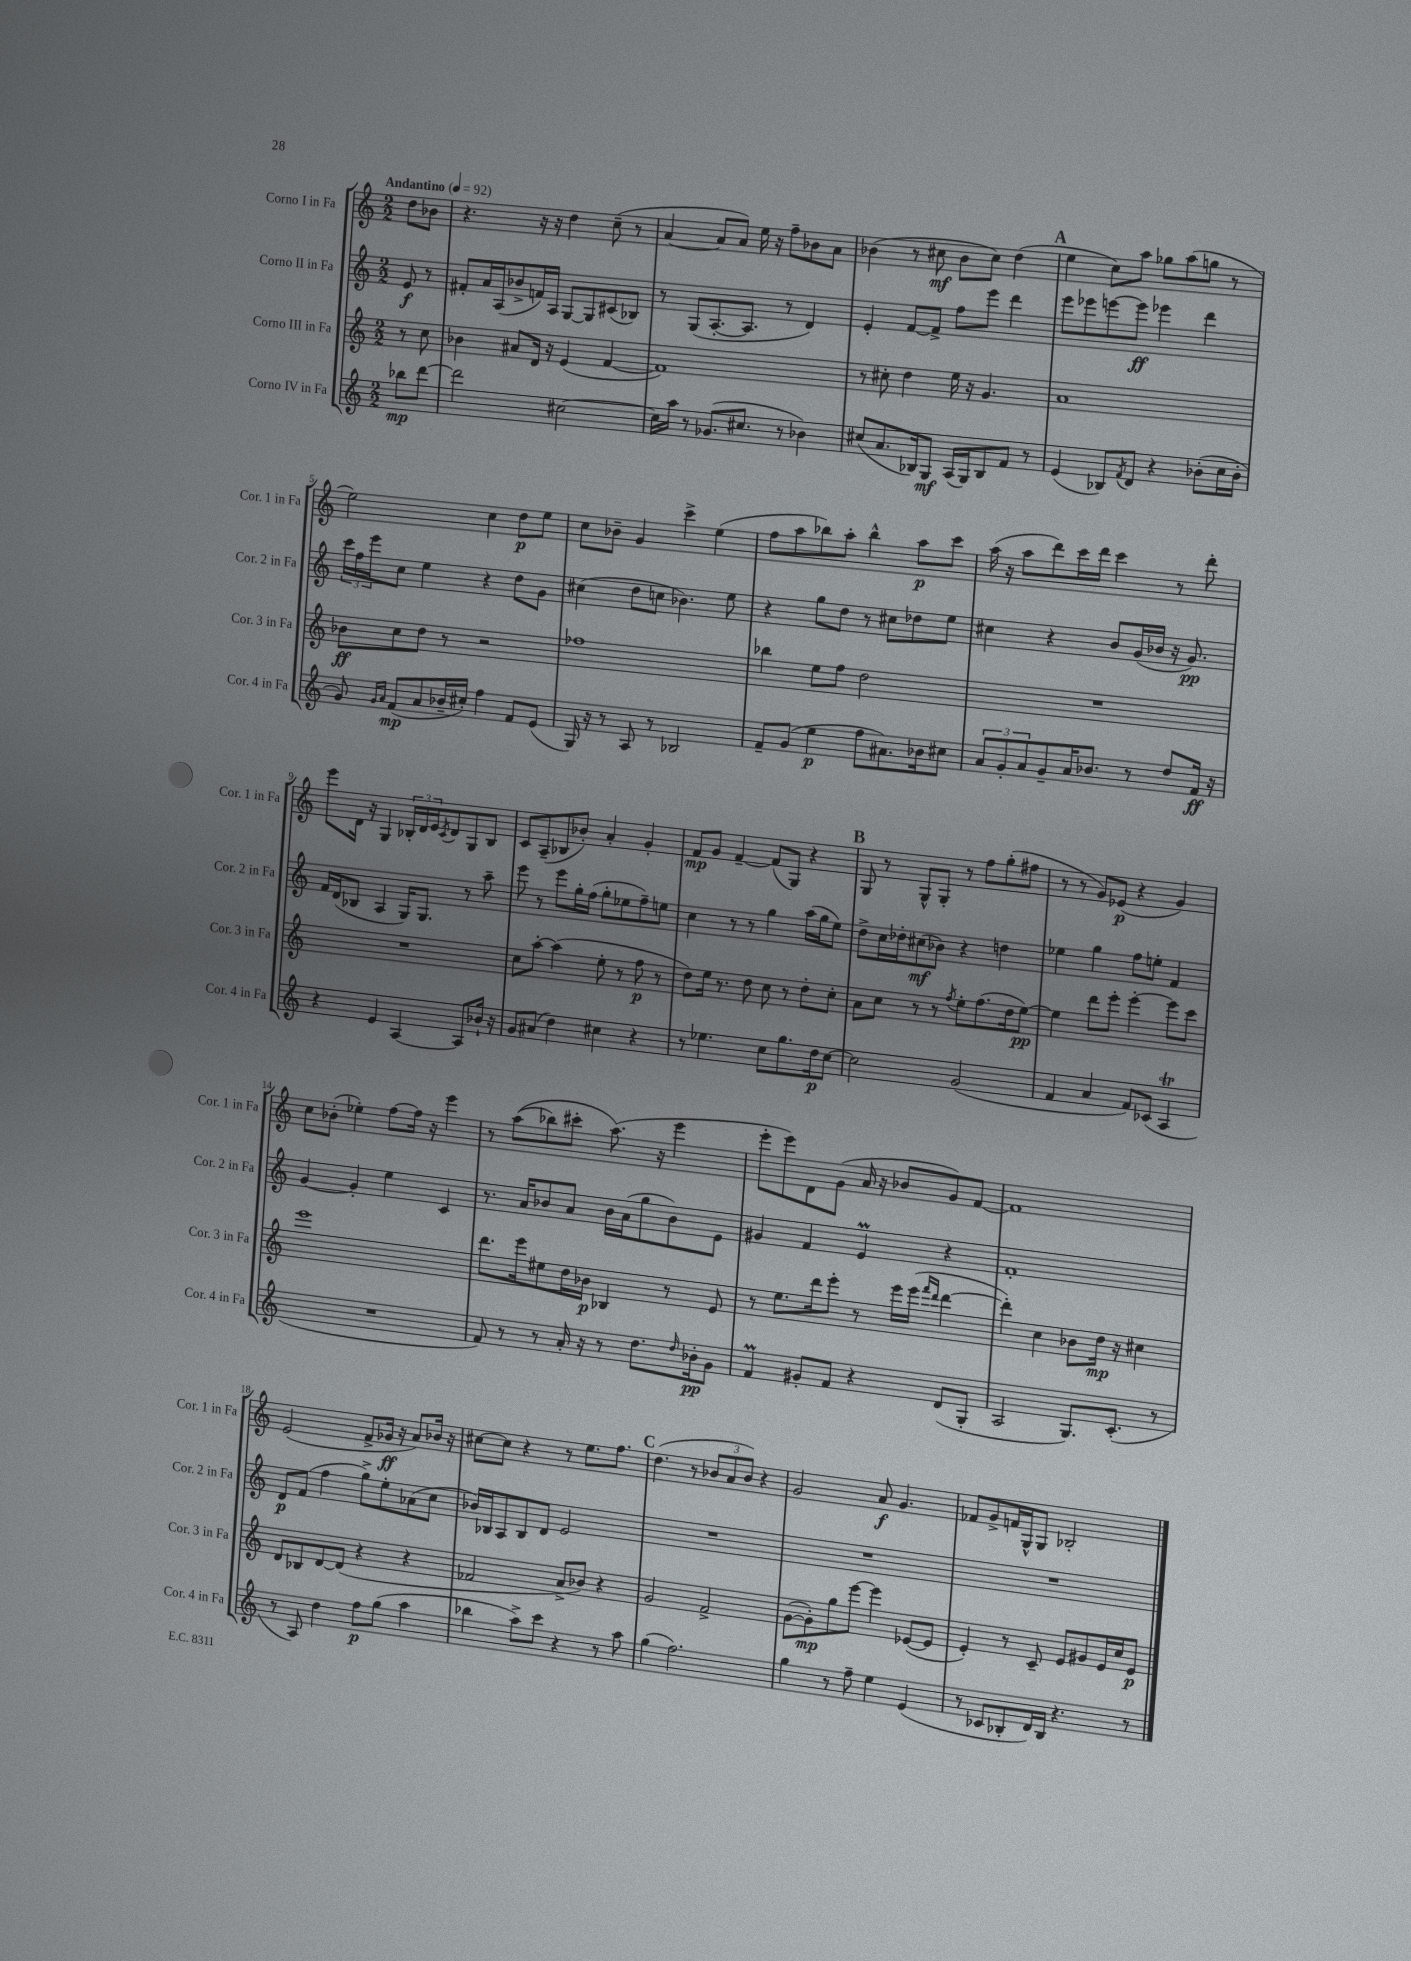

**kern	**kern	**kern	**kern
*staff4	*staff3	*staff2	*staff1
*clefG2	*clefG2	*clefG2	*clefG2
*k[]	*k[]	*k[]	*k[]
*M2/2	*M2/2	*M2/2	*M2/2
*MM92	*MM92	*MM92	*MM92
8bb-	8r	8e	8dd
[8ddd	8cc	8r	8b-
=	=	=	=
2ddd]	4b-	8f#'	4.r
.	.	16a	.
.	.	(16A	.
.	8a#	8b-^	.
.	16d	16f)	16r
.	16r	16A	16r
[2cc#	(4e	[8G	4dd
.	.	8G]	.
.	[4f	(8c#	(8cc~
.	.	8B-)	8r
=	=	=	=
16cc#]	1f])	8r	[4a
16aa	.	.	.
8r	.	(8G	.
(8.g-	.	[8.A'	8a]
.	.	.	8a)
8.cc#	.	8.A]	.
.	.	.	16ee
.	.	.	16r
8r	.	8r	8ff~
4b-)	.	4d)	8b-
.	.	.	8a
=	=	=	=
(8cc#	8r	4e'	(4b-
8.a	8cc#'	.	.
.	4dd	[8f	8r
16B-)	.	.	.
8G	.	8f^]	8cc#
(16A	16ee	8ff	8b-
16G)	16r	.	.
8B-	4.g	8eee	8cc#)
8f	.	4ddd	(4dd
8r	.	.	.
=	=	=	=
(4e	1a	8eee	4ee
.	.	8eee-	.
8B-)	.	[8eee	8cc)
8qf	.	.	.
8d	.	8eee]	8aa
4r	.	4eee-	8gg-
.	.	.	(8aa
(8b-'	.	4ddd	8gg
16cc	.	.	8r
16b-'	.	.	.
=	=	=	=
8g)	8b-	24ccc	2ee)
.	.	24ff	.
.	.	24eee	.
16qqg	.	.	.
16qqa	.	.	.
(8f	8cc	8cc	.
8a	8dd	4ee	.
16b-~	8r	.	.
16cc#')	.	.	.
4ff	2r	4r	4cc
8f	.	8dd	8dd
(8e	.	8g	8ee
=	=	=	=
16G)	1ff-	(4cc#	8cc
16r	.	.	.
8r	.	.	8b-~
8A	.	8dd	4g
8r	.	8cc	.
2B-	.	4.b-)	4ccc^
.	.	.	(4ee
.	.	8ee	.
=	=	=	=
8f~	4bb-	4r	8ff
(8g	.	.	8aa
4ee	8ee	8gg	8bb-)
.	8ff	8dd	8aa'
8ff	2dd	8r	4bb-^^
8.a#)	.	8cc#	.
.	.	8dd-	8aa
16b-	.	.	.
8cc#	.	8ee	8ccc
=	=	=	=
12a	1r	4cc#	(16aa
.	.	.	16r
12g'	.	.	.
.	.	.	8aa
12a	.	.	.
8g~	.	4r	8ddd)
16a	.	.	16ccc
8.b-	.	.	16ddd
.	.	8b	4ccc
8r	.	(16g	.
.	.	16b-	.
8dd	.	16r	8r
.	.	8.g)	.
16f	.	.	8ddd'
16r	.	.	.
=	=	=	=
4r	1r	16f	8eee
.	.	(16d	.
.	.	8B-	16d
.	.	.	16r
4e	.	4A	4G
[4A	.	16G)	24B-'
.	.	.	24d
.	.	8.G	.
.	.	.	24e
.	.	.	8qc
.	.	.	8d
8A]	.	8r	8G
16b-`	.	8aa~	8B-
16r	.	.	.
=	=	=	=
8g	8cc	8eee	8c
(8a#	[8aa'	8r	(8A~
4dd)	(4aa]	8eee	8B-
.	.	16gg'	8b-')
.	.	(16ff	.
4cc#	8ee'	8gg'	4a'
.	8r	8ee-	.
4r	8ff	8ff~)	4g'
.	8r	8ee	.
=	=	=	=
8r	8dd)	4cc	8f
4.ee-	16ee	.	8g
.	8.r	.	.
.	.	8r	[4f~
.	8dd	8r	.
8cc	8cc	4gg	(8f]
8.gg	8r	.	8G)
.	8dd'	(16aa	4r
16dd	.	16gg	.
[8cc	8cc'	8ee)	.
=	=	=	=
2cc]	8a	8dd^	8G
.	8cc	16cc	8r
.	.	16dd-'	.
.	8r	(8cc#	8G^^
.	8r	8b-)	8G'
.	8qff	.	.
(2g	8ee'	4r	8r
.	(8.ff	.	8ff
.	.	4dd	(8gg'
.	16dd	.	.
.	[8ee)	.	8ff#
=	=	=	=
4f	4ee]	4ee-	8r
.	.	.	8r
4a	8ddd	4gg	8g)
.	8eee'	.	(8e-
8f)	[4eee'	8ff	4r
(8c-	.	8ee'	.
4A	8eee]	4f	4g)
.	8ccc	.	.
=	=	=	=
1r	1eee	[4g	8cc
.	.	.	(8b-'
.	.	4g']	4ee-')
.	.	4ee	[8ff
.	.	.	16ff]
.	.	.	16r
.	.	4c	4eee
=	=	=	=
8f)	8.ddd	8.r	8r
8r	.	.	&((8aa
.	16eee	16a	.
8r	8ee#	8b-	8bb-)
16a'	16dd	8a	8ccc#'
16r	16b-	.	.
8r	4B-	16b-	(8.aa&)
.	.	(16a	.
8.dd	.	8gg	.
.	.	.	16r
.	8r	8b-)	4eee
16qqdd	.	.	.
16b-'	.	.	.
8g	8e	8e	.
=	=	=	=
4f	8r	4g#	8eee'
.	8.ee	.	8eee)
8g#'	.	4f	8d
.	16ddd	.	.
8f	8eee'	.	(8g
4r	8r	4e	16a
.	.	.	16r
.	16eee	.	8b-
.	(16eee	.	.
.	16qqfff	.	.
.	16qqddd	.	.
(8d	[4ddd	4r	8g)
8G'	.	.	[8f
=	=	=	=
2A	4ddd'])	1f'	1f]
.	4cc	.	.
8.G)	8b-	.	.
.	16dd	.	.
(8.c'	16r	.	.
.	4cc#	.	.
8r	.	.	.
=	=	=	=
8r	8d	8d	(2e
8A)	8B-	(8f	.
4dd	[8d	4ff	.
.	(8d]	.	.
8ff	4r	8gg^)	8f^
(8gg	.	8ee'	16g-
.	.	.	16r
4aa	4r	(8a-	8a)
.	.	8cc	16b-
.	.	.	16r
=	=	=	=
4bb-	2f-	16b-)	[8cc#
.	.	16B-	.
.	.	8A	8cc#]
8aa^)	.	8B-	4r
8ccc	.	8d	.
4r	8a^	2e	8r
.	8b-)	.	8.ee
8r	4r	.	.
.	.	.	8.ff
8aa	.	.	.
=	=	=	=
(4gg	2g	1r	(4.dd
2.ff)	.	.	.
.	.	.	8r
.	2f^	.	12b-
.	.	.	12a
.	.	.	12b-)
.	.	.	4r
=	=	=	=
4gg	([8g	1r	2g
.	8g'])	.	.
8r	8gg	.	.
8ff~	[8eee	.	.
4ee	4eee]	.	8a
.	.	.	4.g
(4e	([8e-	.	.
.	8e-]	.	.
=	=	=	=
8r	4e')	1r	8f-
8c-	.	.	8g^
8B-'	8r	.	16f
.	.	.	16G^^
16d)	8c~	.	8G
16B-	.	.	.
4.r	8e	.	2B-'
.	8g#	.	.
.	16e	.	.
.	16cc	.	.
8r	8e	.	.
==	==	==	==
*-	*-	*-	*-
